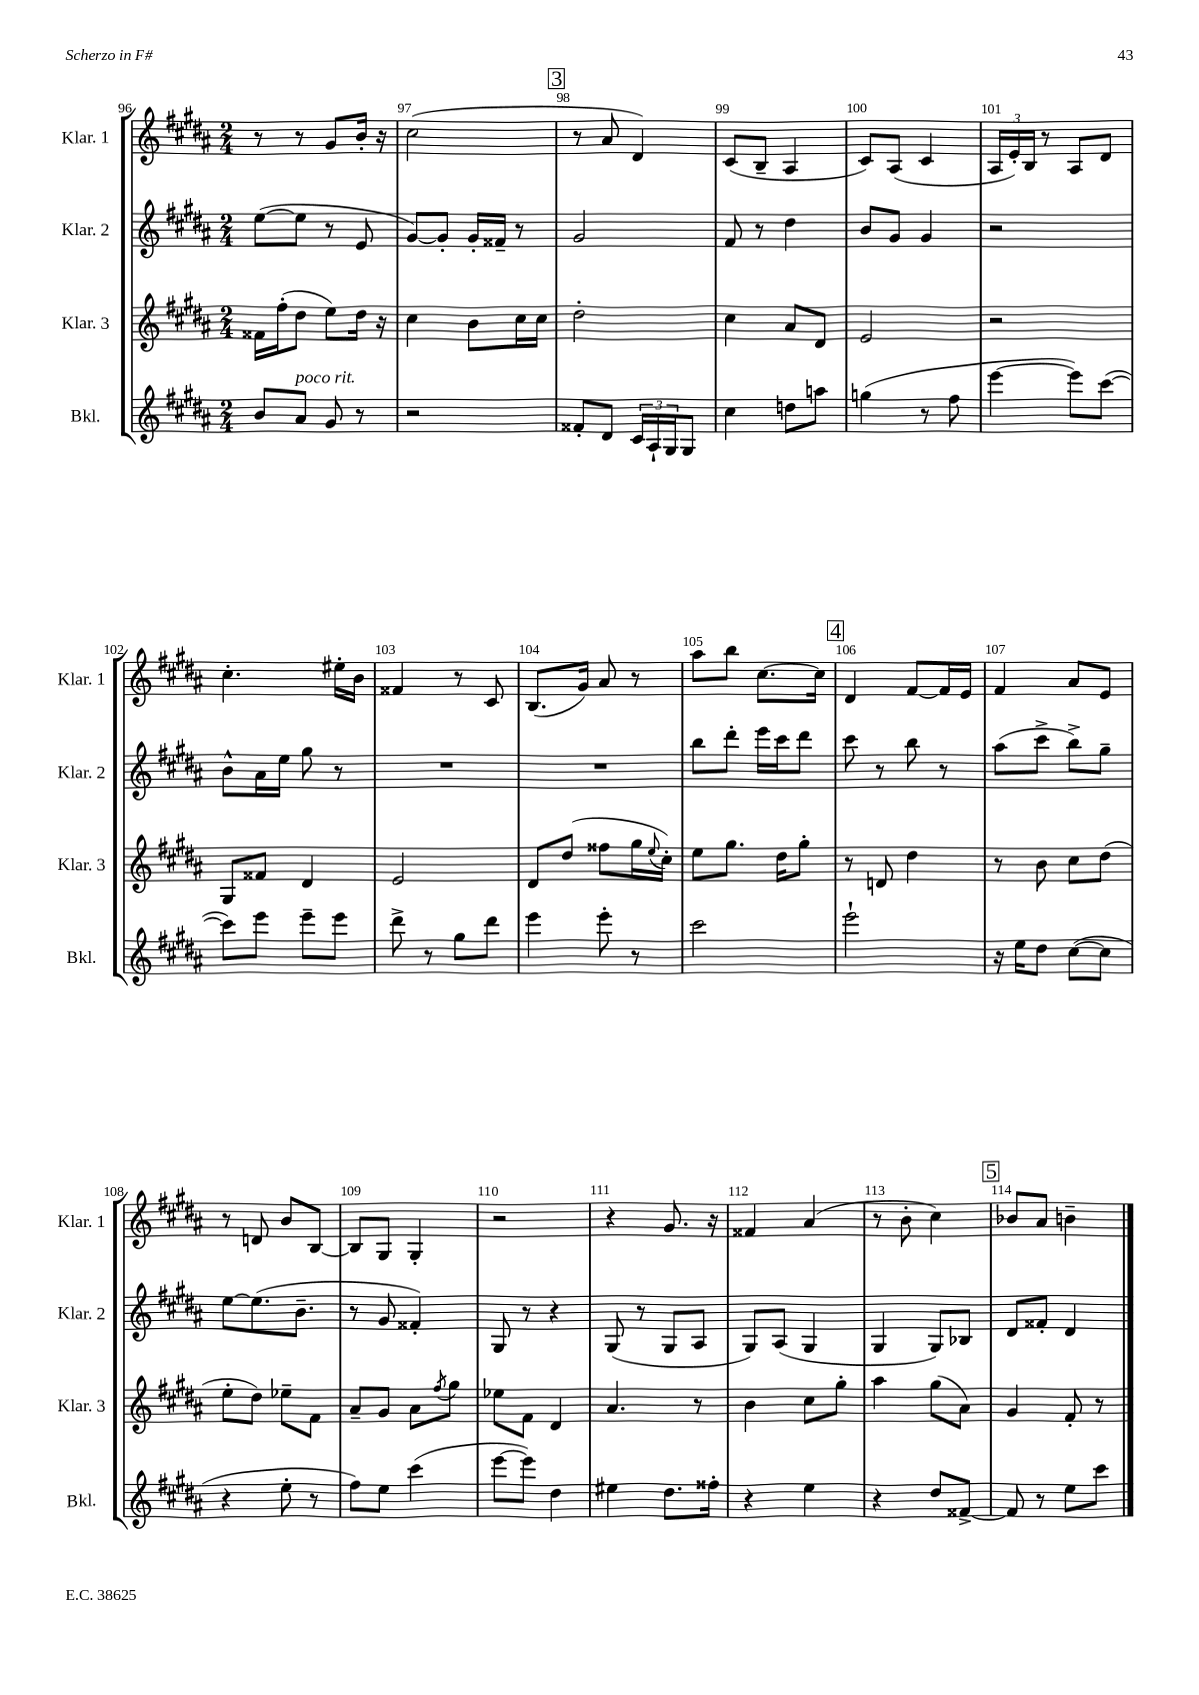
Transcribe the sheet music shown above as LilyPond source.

<<
\new StaffGroup <<
\new Staff = "s0" \with { instrumentName = "Klar. 1" shortInstrumentName = "Klar. 1" } {
    \clef treble \key b \major \numericTimeSignature \time 2/4
    r8 r8 gis'8 b'16-. r16 |
    cis''2( |
    \mark \markup { \box "3" } r8 ais'8 dis'4) |
    cis'8( b8-- ais4 |
    cis'8) ais8( cis'4 |
    \tuplet 3/2 { ais16 e'16-.) b16 } r8 ais8 dis'8 |
    cis''4.-. eis''16-. b'16 |
    fisis'4 r8 cis'8 |
    b8.( gis'16) ais'8 r8 |
    ais''8 b''8 cis''8.~ cis''16 |
    \mark \markup { \box "4" } dis'4 fis'8~ fis'16 e'16 |
    fis'4 ais'8 e'8 |
    r8 d'8 b'8 b8~ |
    b8 gis8 gis4-. |
    r2 |
    r4 gis'8. r16 |
    fisis'4 ais'4( |
    r8 b'8-. cis''4) |
    \mark \markup { \box "5" } bes'8 ais'8 b'4-- \bar "|." |
}
\new Staff = "s1" \with { instrumentName = "Klar. 2" shortInstrumentName = "Klar. 2" } {
    \clef treble \key b \major \numericTimeSignature \time 2/4
    e''8~( e''8 r8 e'8 |
    gis'8~) gis'8-. gis'16-. fisis'16-- r8 |
    \mark \markup { \box "3" } gis'2 |
    fis'8 r8 dis''4 |
    b'8 gis'8 gis'4 |
    r2 |
    b'8-^ ais'16 e''16 gis''8 r8 |
    R2 |
    R2 |
    b''8 dis'''8-. e'''16 cis'''16 dis'''8 |
    \mark \markup { \box "4" } cis'''8 r8 b''8 r8 |
    ais''8( cis'''8-> b''8->) gis''8-- |
    e''8~ e''8.( b'8.-- |
    r8 gis'8 fisis'4-.) |
    gis8 r8 r4 |
    gis8( r8 gis8 ais8 |
    gis8) ais8( gis4 |
    gis4 gis8) bes8 |
    \mark \markup { \box "5" } dis'8 fisis'8-. dis'4 \bar "|." |
}
\new Staff = "s2" \with { instrumentName = "Klar. 3" shortInstrumentName = "Klar. 3" } {
    \clef treble \key b \major \numericTimeSignature \time 2/4
    fisis'16 fis''16-.( dis''8 e''8) dis''16 r16 |
    cis''4 b'8 cis''16 cis''16 |
    \mark \markup { \box "3" } dis''2-. |
    cis''4 ais'8 dis'8 |
    e'2 |
    r2 |
    gis8 fisis'8 dis'4 |
    e'2 |
    dis'8 dis''8( fisis''8 gis''16 \appoggiatura { e''8 } cis''16-.) |
    e''8 gis''8. dis''16 gis''8-. |
    \mark \markup { \box "4" } r8 d'8 dis''4 |
    r8 b'8 cis''8 dis''8( |
    e''8-. dis''8) ees''8-- fis'8 |
    ais'8-- gis'8 ais'8 \acciaccatura { fis''8 } gis''8 |
    ees''8 fis'8 dis'4 |
    ais'4. r8 |
    b'4 cis''8 gis''8-. |
    ais''4 gis''8( ais'8) |
    \mark \markup { \box "5" } gis'4 fis'8-. r8 \bar "|." |
}
\new Staff = "s3" \with { instrumentName = "Bkl." shortInstrumentName = "Bkl." } {
    \clef treble \key b \major \numericTimeSignature \time 2/4
    b'8 ais'8^\markup { \italic "poco rit." } gis'8 r8 |
    r2 |
    \mark \markup { \box "3" } fisis'8-. dis'8 \tuplet 3/2 { cis'16 ais16-! gis16 } gis8 |
    cis''4 d''8 a''8 |
    g''4( r8 fis''8 |
    e'''4~ e'''8) cis'''8~( |
    cis'''8) e'''8 e'''8-- e'''8 |
    dis'''8-> r8 gis''8 dis'''8 |
    e'''4 e'''8-. r8 |
    cis'''2 |
    \mark \markup { \box "4" } e'''2-! |
    r16 e''16 dis''8 cis''8~( cis''8 |
    r4 e''8-. r8 |
    fis''8) e''8 cis'''4( |
    e'''8~ e'''8) dis''4 |
    eis''4 dis''8. fisis''16-. |
    r4 e''4 |
    r4 dis''8 fisis'8~-> |
    \mark \markup { \box "5" } fisis'8 r8 e''8 cis'''8 \bar "|." |
}
>>
>>
\layout { \context { \Score currentBarNumber = #96 \override BarNumber.break-visibility = ##(#f #t #t) barNumberVisibility = #all-bar-numbers-visible } }
